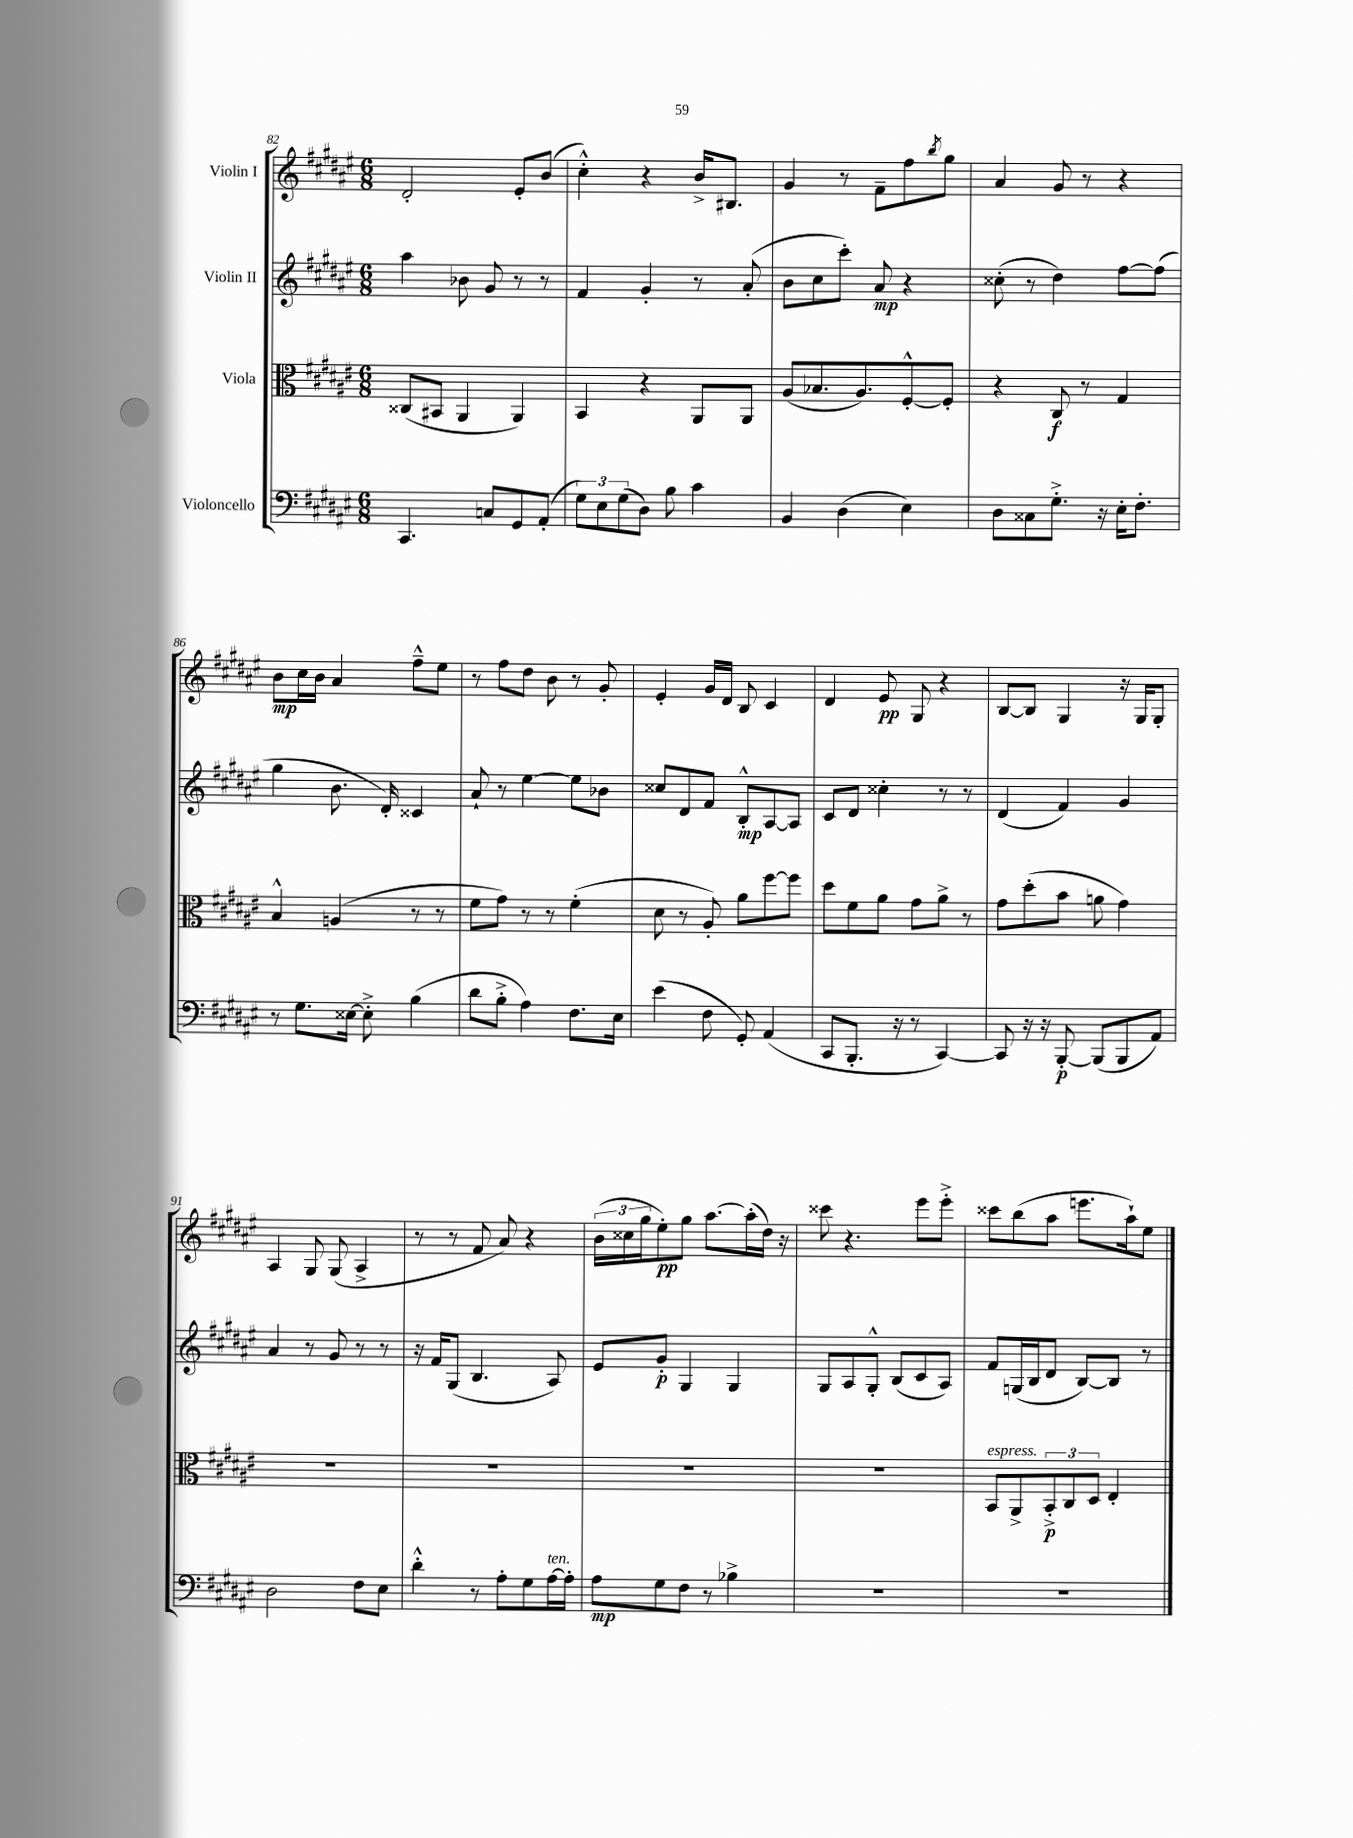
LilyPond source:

<<
\new StaffGroup <<
\new Staff = "s0" \with { instrumentName = "Violin I" } {
    \clef treble \key fis \major \numericTimeSignature \time 6/8
    dis'2-. eis'8-. b'8( |
    cis''4-.-^) r4 b'16-> bis8. |
    gis'4 r8 fis'8-- fis''8 \acciaccatura { b''8 } gis''8 |
    ais'4 gis'8 r8 r4 |
    b'8\mp cis''16 b'16 ais'4 fis''8---^ eis''8 |
    r8 fis''8 dis''8 b'8 r8 gis'8-. |
    eis'4-. gis'16 dis'16 b8 cis'4 |
    dis'4 eis'8\pp gis8 r4 |
    b8~ b8 gis4 r16 gis16 gis8-. |
    ais4 gis8 gis8( ais4-> |
    r8 r8 fis'8 ais'8) r4 |
    \tuplet 3/2 { b'16( cisis''16 gis''16 } eis''8-.\pp) gis''8 ais''8.~ ais''16-.( dis''16) r16 |
    cisis'''8 r4. eis'''8 eis'''8-.-> |
    cisis'''8 b''8( ais''8 e'''8. ais''16-!) eis''8 \bar "|." |
}
\new Staff = "s1" \with { instrumentName = "Violin II" } {
    \clef treble \key fis \major \numericTimeSignature \time 6/8
    ais''4 bes'8 gis'8 r8 r8 |
    fis'4 gis'4-. r8 ais'8-.( |
    b'8 cis''8 cis'''8-.) ais'8\mp r4 |
    cisis''8-.( r8 dis''4) fis''8~ fis''8( |
    gis''4 b'8. dis'16-.) cisis'4 |
    ais'8-! r8 eis''4~ eis''8 bes'8 |
    cisis''8 dis'8 fis'8 b8-.-^\mp ais8~ ais8 |
    cis'8 dis'8 cisis''4-. r8 r8 |
    dis'4( fis'4) gis'4 |
    ais'4 r8 gis'8 r8 r8 |
    r16 fis'16 gis8( b4. ais8) |
    eis'8 gis'8-.\p gis4 gis4 |
    gis8 ais8 gis8-.-^ b8( cis'8 ais8) |
    fis'8 g16( b16 dis'8 b8~) b8 r8 \bar "|." |
}
\new Staff = "s2" \with { instrumentName = "Viola" } {
    \clef alto \key fis \major \numericTimeSignature \time 6/8
    cisis8( bis,8 ais,4 ais,4) |
    b,4 r4 ais,8 ais,8 |
    ais8( bes8. ais8.) fis8~-.-^ fis8-. |
    r4 cis8\f r8 gis4 |
    b4-^ a4( r8 r8 |
    fis'8 gis'8) r8 r8 fis'4-.( |
    dis'8 r8 ais8-.) ais'8 fis''8~ fis''8 |
    dis''8 fis'8 ais'8 gis'8 ais'8-> r8 |
    gis'8 dis''8-.( b'8 a'8 gis'4) |
    R2. |
    R2. |
    R2. |
    R2. |
    b,8^\markup { \italic "espress." } ais,8-> \tuplet 3/2 { b,8-.->\p cis8 dis8 } eis4-. \bar "|." |
}
\new Staff = "s3" \with { instrumentName = "Violoncello" } {
    \clef bass \key fis \major \numericTimeSignature \time 6/8
    cis,4. c8 gis,8 ais,8-.( |
    \tuplet 3/2 { gis8) eis8 gis8( } dis8) b8 cis'4 |
    b,4 dis4( eis4) |
    dis8 cisis8 gis8.-.-> r16 eis16-. fis8.-. |
    r8 gis8. eisis16~ eisis8-.-> b4( |
    dis'8 b8-.-> ais4) fis8. eis16 |
    eis'4( fis8 gis,8-.) ais,4( |
    cis,8 b,,8.-. r16 r8 cis,4~) |
    cis,8 r16 r16 b,,8~-.\p b,,8( b,,8 ais,8) |
    dis2 fis8 eis8 |
    dis'4-.-^ r8 ais8-. gis8 ais16~^\markup { \italic "ten." } ais16-. |
    ais8\mp gis8 fis8 r8 bes4-> |
    R2. |
    R2. \bar "|." |
}
>>
>>
\layout { \context { \Score currentBarNumber = #82 } }
